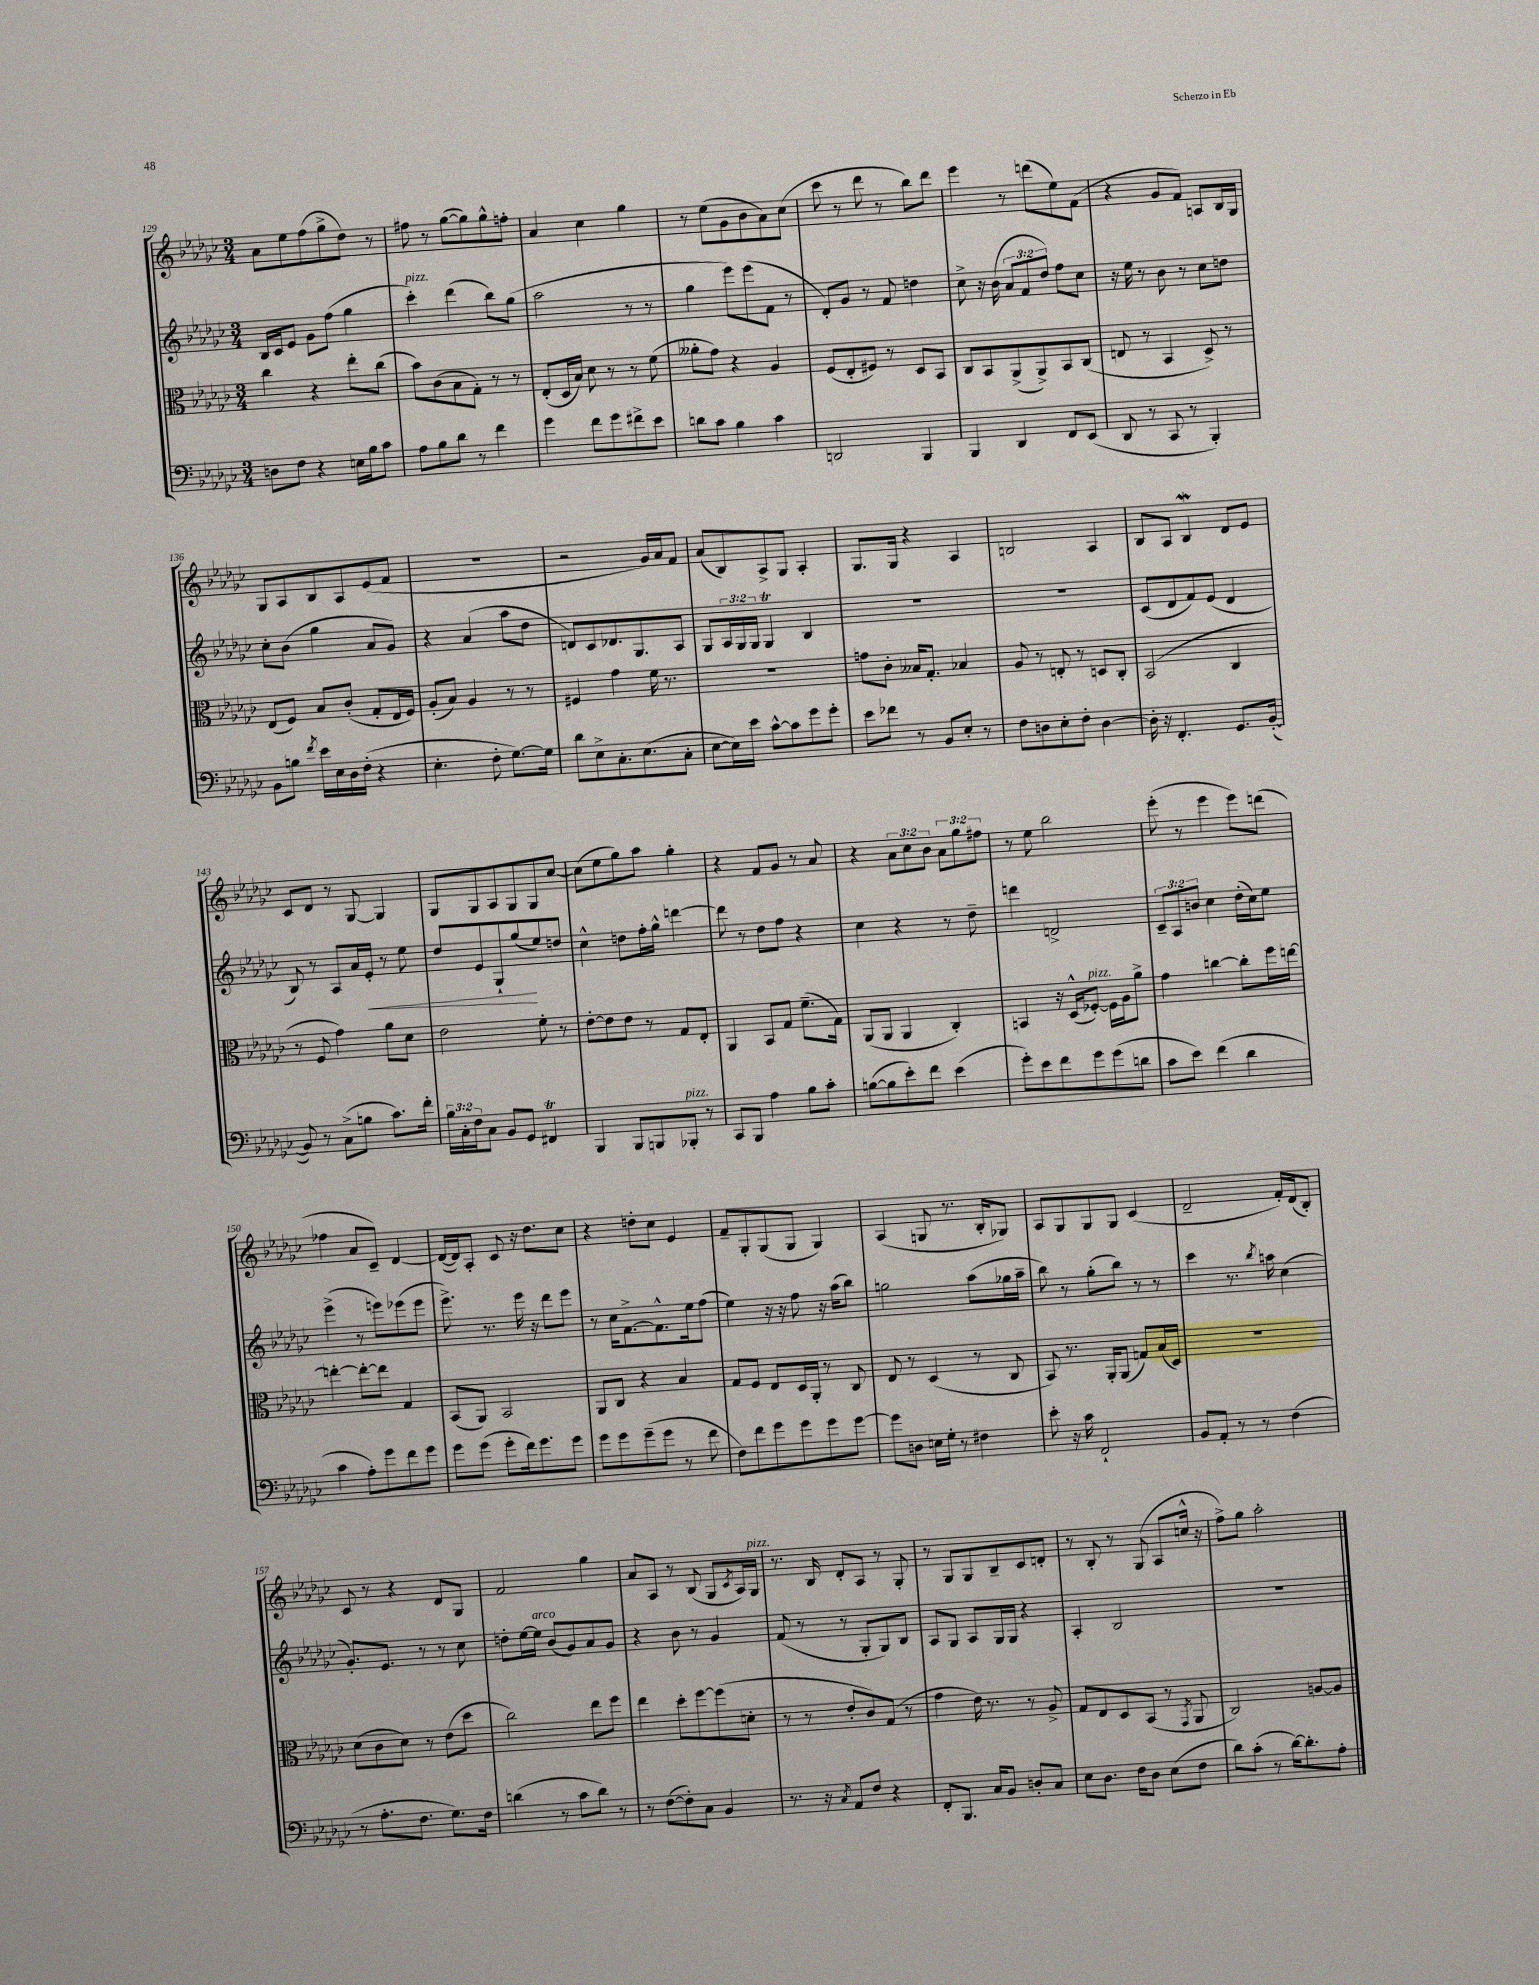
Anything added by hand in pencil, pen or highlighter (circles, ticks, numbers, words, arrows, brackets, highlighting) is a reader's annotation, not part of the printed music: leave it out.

**kern	**kern	**kern	**dynam	**kern
*part4	*part3	*part2	*part2	*part1
*staff4	*staff3	*staff2	*staff2	*staff1
*clefF4	*clefC3	*clefG2	*	*clefG2
*k[b-e-a-d-g-c-]	*k[b-e-a-d-g-c-]	*k[b-e-a-d-g-c-]	*	*k[b-e-a-d-g-c-]
*M3/4	*M3/4	*M3/4	*	*M3/4
=129	=129	=129	=129	=129
8Dn\L	4cc-\	16B-/LL	.	8a-\L
.	.	16c-/J	.	.
8F\J	.	8e-/J	.	8ee-\
4r	4r	8g-\L	.	(8ff\
.	.	(8ff\J	.	8gg-^\
16En\LL	8ee-'\L	4gg-\	.	8dd-\J)
16B-\J	.	.	.	.
8c-\J	(8cc-\J	.	.	8r
=130	=130	=130	=130	=130
!	!	!LO:TX:a:i:t=pizz.	!	!
8A-\L	8b-\L)	4ccc-'\)	.	8ff#X\
8B-\	(8c-\	.	.	8r
8d-\J	8B-\	(4ddd-\	.	([8gg-\L
8r	8G-'\J)	.	.	8gg-\])
4f\	8r	8bb-\L)	.	8gg-^^\
.	8r	(8gg-\J	.	8ffn'\J
=131	=131	=131	=131	=131
4g-\	(8E-'/L	2aa-\	.	4a-/
.	16D-/L	.	.	.
.	16B-/JJ)	.	.	.
8f\L	8d-\	.	.	4cc-\
8g-\	8r	.	.	.
8f#X^\	8r	8r	.	4gg-\
8e-\J	(8f\	8r	.	.
=132	=132	=132	=132	=132
8dn\L	8a--X'\L	4gg-\	.	8r
8c-\J	8g-\J)	.	.	(8ee-\L
4B-\	4r	8eee-\L)	.	8g-\
.	.	(8eee-\	.	8b-\
4c-\	4A-/	8f\J	.	8a-\)
.	.	8r	.	(8cc-\J
=133	=133	=133	=133	=133
2DDn/	(8F/L	8d-'/L)	.	8ccc-\
.	8E-'/	8g-/J	.	8r
.	8F#X/J)	8r	.	8ddd-\
.	8r	8f/	.	8r
4BBB-/	8D-/L	4ddn\	.	8bb-\L)
.	8BB-/J	.	.	8ddd-\J
=134	=134	=134	=134	=134
4BBB-/	8C-/L	8cc-^\	.	4eee-\
.	8BB-/	16r	.	.
.	.	(16b-\	.	.
4DD-/	(8AA-^/	12a-/L	.	8r
.	.	12f/	.	.
.	8AA-^/)	.	.	(8dddn\L
.	.	12dd-/J)	.	.
8FF/L	8BB-/	8ff\L	.	8ee-\)
(8EE-/J	(8C-/J	8cc-\J	.	(8f\J
=135	=135	=135	=135	=135
8DD-/	8En/	16r	.	4r
.	.	16ee-\	.	.
8r	8r	8r	.	.
8CC-/	4BB-/	8b-\	.	8g-/L
8r	.	8r	.	8f/J)
4BBB-'/)	8D-^/)	8cc-\L	.	8An/L
.	8r	8ddn\J	.	16B-/L
.	.	.	.	16G-/JJ
!!LO:LB:g=z
=136	=136	=136	=136	=136
8BB-\L	(8E-/L	8cc-'\L	.	8G-/L
8Bn\J	8F/J)	(8b-\J	.	8A-/
8qf/	.	.	.	.
16e-\LL	8B-/L	4gg-\	.	8B-/
16E-\	.	.	.	.
16D-\	(8c-'/J	.	.	8A-/
(16F'\JJ	.	.	.	.
4r	8G-'/L	8a-/L	.	(8e-/
.	16E-/L	8g-/J)	.	8f/J
.	16F/JJ)	.	.	.
=137	=137	=137	=137	=137
4.E-'\	(8A-'/L	4r	.	2.r
.	8B-/J)	.	.	.
.	4A-/	(4a-/	.	.
8F'\	.	.	.	.
[8.G-\L)	8r	8aa-\L	.	.
.	8r	8dd-\J	.	.
16G-\Jk]	.	.	.	.
=138	=138	=138	=138	=138
8d-\L	4F#X/	8dn/L)	.	2r
8E-^\	.	8c-/	.	.
8.C-'\	4g-\	8.d-X/	.	.
(8.E-\	.	8.G-/	.	.
.	16f\	.	.	16g-/LL)
.	8.r	.	.	16a-/J
8C-'\J	.	8A-/J	.	8f/J
=139	=139	=139	=139	=139
[8E-\L	2.r	8G-/L	.	(8a-/L
16E-\L])	.	24A-/L	.	8B-/)
.	.	24G-/	.	.
16e-\JJ	.	.	.	.
.	.	24G-/JJ	.	.
[8c-^^\L	.	4G-T/	.	8A-^/
8c-\]	.	.	.	8G-/J
8g-\	.	4B-/	.	4A-'/
8g-'\J	.	.	.	.
=140	=140	=140	=140	=140
8e-\L	8gn\L	2.r	.	8.G-/L
8f-X\J	8c-'\J	.	.	.
.	.	.	.	16G-/Jk
8r	16B--X/KL	.	.	4r
.	8.G-'/J	.	.	.
8BB-/L	.	.	.	.
8E-'/J	4B-X/	.	.	4A-/
8r	.	.	.	.
=141	=141	=141	=141	=141
8F\L	8A-/	2.r	.	2Bn/
8Dn\	8r	.	.	.
8E-'\	8En'/	.	.	.
8F'\J	8r	.	.	.
[4D\	8Dn/L	.	.	4A-/
.	8C-'/J	.	.	.
=142	=142	=142	=142	=142
16D'\]	(2BB-/	(8c-/L	.	8B-/L
16r	.	.	.	.
4.FF'/	.	8d-/	.	8A-/J
.	.	8f/)	.	4B-W/
.	.	(8e-/J	.	.
8.GG-/L	4C-/	4d-/	.	8d-/L
.	.	.	.	8e-/J
([16BB-'/Jk	.	.	.	.
!!LO:LB:g=z
=143	=143	=143	=143	=143
8BB-/])	8r	8B-/)	.	8c-/L
8r	8F/	8r	.	8d-/J
(8C-^\L	4g-\)	8A-/L	.	8r
8Bn\J	.	16a-/L	.	[8G-/
!	!	!	!LO:HP:b	!
.	.	16e-'/JJ	<	.
8.c-\L)	8a-\L	8r	.	4G-/]
.	8d-\J	8ee-\	.	.
16f'\Jk	.	.	.	.
=144	=144	=144	=144	=144
24B-\LL	2e-\	8dd-/L	.	8G-/L
24C-'\	.	.	.	.
24F\J	.	.	.	.
8C-\J	.	8e-/	.	8G-/
8BB-/L	.	8G-`/	.	8A-/
8GG-/J	.	(8gg-/	.	8G-/
4FF#Xt/	8f'\	8ee-/)	[	8G-/
.	8r	8ddn/J	.	[8cc-/J
=145	=145	=145	=145	=145
4BBB-/	[8e-'\L	4cc-^^\	.	(8cc-\L]
.	8e-\]	.	.	8ee-\
8BBB-/L	8e-\J	8ddn\L	.	8gg-\)
8BBBn/	8r	16ff'\L	.	8aa-\J
.	.	16gg-^^\JJ	.	.
!LO:TX:a:i:t=pizz.	!	!	!	!
8BBB-X'/J	8G-/L	[4dddn\	.	4gg-'\
8r	8E-'/J	.	.	.
=146	=146	=146	=146	=146
8CC-/L	4AA-/	8ddd\]	.	4r
8BBB-/J	.	8r	.	.
4A-\	8BB-/L	8dd-\L	.	8f/L
.	8G-/J	8ff\J	.	8g-/J
8B-\L	(8.f~\L	4r	.	8r
8c-'\J	.	.	.	8a-/
.	16G-\Jk)	.	.	.
=147	=147	=147	=147	=147
([8Bn\L	(8AA-/L	4cc-\	.	4r
8B\]	8AA-/J	.	.	.
8e-'\)	4AA-/	4r	.	12a-\L
.	.	.	.	12cc-\
8f\J	.	.	.	.
.	.	.	.	12b-\J
(4e-\	4C-'/)	8r	.	12a-\L
.	.	.	.	12gg-\
.	.	8dd-~\	.	.
.	.	.	.	12ff#X\J
=148	=148	=148	=148	=148
8g-'\L)	4BBn/	4dddn\	.	8r
8e-\	.	.	.	8ee-\
8f\	16r	2dn^/	.	2bb-\
.	(16D-^^/KL	.	.	.
!	!LO:TX:a:i:t=pizz.	!	!	!
8g-\	[8F-X'/J)	.	.	.
(8g-\	16F-\LL]	.	.	.
.	16A-\J	.	.	.
8dn\J	8a-^\J	.	.	.
=149	=149	=149	=149	=149
8c-\L	4g-\	12c-~/L	.	(8eee-'\
.	.	12A-/	.	.
8e-\J)	.	.	.	8r
.	.	12bn/J	.	.
(4f\	[4ccn\	4cc-\	.	4eee-\
4d-\	8cc'\L]	(16dd-'\LL	.	8eee-\L)
.	.	16cc-\J)	.	.
.	16ff\L	8ee-\J	.	(8dddn\J
.	[16een\JJ	.	.	.
!!LO:LB:g=z
=150	=150	=150	=150	=150
4c-\	4een'\_	(4eee-^\	.	4ff-X\
8A-'\L)	8ee'\L_	8r	.	8a-/L
8g-\	8ee\J]	8eeen\L)	.	8c-~/J)
8f\	4G-/	(8eee-X\	.	[4d-/
8g-\J	.	8eee-\J	.	.
=151	=151	=151	=151	=151
8g-\L	(8BB-/L	8.eee-^\)	.	(16d-/LL_
.	.	.	.	16d-/J])
(8g-\J	8AA-/J)	.	.	8A-'/J
.	.	8.r	.	.
8g-'\L	2BB-/	.	.	8c-/
16f\k)	.	16eee-\	.	16r
8.g-\	.	16r	.	8.dd-\L
.	.	8ddd-\L	.	.
8g-\J	.	8eee-\J	.	8cc-\J
=152	=152	=152	=152	=152
8g-\L	8AA-/L	8r	.	4r
8g-\	8C-/J	16cc-\KL	.	.
.	.	[8.f^\	.	.
(8g-~\	4r	.	.	8ddn'\L
8g-\J	.	8.f^^\]	.	8cc-\J
8r	4B-/	.	.	4e-/
.	.	16ee-\k	.	.
8f\	.	(8ff\J	.	.
=153	=153	=153	=153	=153
8F\L)	8G-/L	4ee-\)	.	8f~/L
8f\	8F/J	.	.	8G-'/
8g-\	8E-/L	16r	.	(8G-/
.	.	16r	.	.
8g-\	16D-/L	8ff\	.	8G-/J
.	16AA-'/JJ	.	.	.
8g-\	8r	16r	.	4G-/)
.	.	(16aa-\KL	.	.
[8g-\J	8C-/	8bb-\J)	.	.
=154	=154	=154	=154	=154
8g-\L]	8E-/	2ggn\	.	(4A-/
8Dn\J	8r	.	.	.
16En\LL	(4D-/	.	.	8Gn/
16G-'\JJ	.	.	.	.
8r	.	.	.	8.r
4F#X\	8r	(8aa-\L	.	.
.	.	.	.	16B-'/KL
.	8C-/	16gg-X\L	.	8G-X/J)
.	.	16aa-~\JJ	.	.
=155	=155	=155	=155	=155
8e-'\	8BB-/)	8bb-\)	.	8A-/L
16r	8.r	8r	.	8G-/
16c-\	.	.	.	.
2FF`/	.	(8gg-'\L	.	8G-/
.	16AA-'/KL	.	.	.
.	(8AA-/J	8bb-\J)	.	8G-/J
.	8Gn/L)	8r	.	(4c-/
.	(16B-/L	8r	.	.
.	16D-/JJ)	.	.	.
=156	=156	=156	=156	=156
8BB-/L	2.r	4ccc-\	.	2d-~/
8AA-'/J	.	.	.	.
8r	.	8.r	.	.
8r	.	.	.	.
.	.	8qbb-/	.	.
.	.	16aan\	.	.
(4F\	.	(4cc-\	.	16f'/LL)
.	.	.	.	(16d-/J
.	.	.	.	8B-'/J)
!!LO:LB:g=z
=157	=157	=157	=157	=157
8r	(8d-\L	8.g-'/L)	.	8c-/
8.A-'\L	8c-\	.	.	8r
.	.	8.e-/J	.	.
.	8d-\J)	.	.	4r
8.F\J	.	.	.	.
.	8r	8r	.	.
8.G-\L)	(8e-\L	8r	.	8d-/L
.	8dd-\J	8cc-\	.	8G-/J
16F\Jk	.	.	.	.
=158	=158	=158	=158	=158
(4dn\	2cc-\)	8ddn'\L	.	2f/
.	.	[16ee-\L	.	.
!	!	!LO:TX:a:i:t=arco	!	!
.	.	16ee-\JJ]	.	.
8r	.	(8b-/L	.	.
8c-\L	.	8g-/)	.	.
8d\J)	8ee-\L	8a-/	.	4gg-\
8r	8ff\J	8g-/J	.	.
=159	=159	=159	=159	=159
8r	4ee-\	4r	.	8a-/L
([8F\L	.	.	.	8A-/J
8F'\])	8dd-'\L	8b-\	.	8r
8C-\J	[8ff\	8r	.	(8B-/
4BB-/	(8ff\]	4g-/	.	8G-/L
.	.	.	.	8qc-/
.	8dn'\J	.	.	16A-/L)
!	!	!	!	!LO:TX:a:i:t=pizz.
.	.	.	.	16G-/JJ
=160	=160	=160	=160	=160
8.r	8r	(8f/	.	8.r
.	8r	8r	.	.
16r	.	.	.	16B-/
8qC-/	.	.	.	.
8AA-/L	8e-'/L	8r	.	8d-'/L
8F/J	8c-/)	8G-'/L	.	8A-/J
4r	(8G-/J	8G-/)	.	8r
.	8r	8B-/J	.	8G-'/
=161	=161	=161	=161	=161
8FF'/L	4g-\	8A-/L	.	8r
8.BBB-/J	.	8G-/J	.	8G-/L
.	16e-\)	8A-/L	.	8G-/
16C-/KL	8.r	.	.	.
8BB-/J	.	16G-/L	.	8B-~/
.	.	16G-/JJ	.	.
8Dn'/L	8r	4r	.	8c-/
8C-/J	8A-^/	.	.	8dn'/J
=162	=162	=162	=162	=162
8E-\L	8G-/L	4A-'/	.	8r
8.D-\J	8E-/	.	.	8B-'/
.	8D-/	2B-/	.	8r
16F\KL	.	.	.	.
8D-\J	(8BB-/J	.	.	(8G-/
(8E-\L	8r	.	.	8A-/L
.	8qGG-/	.	.	.
8F\J	8AA-/	.	.	16ccn^^/Jk
.	.	.	.	16r
=163	=163	=163	=163	=163
8d-\L)	2C-/)	2.r	.	8ff^\L)
(8c-'\J	.	.	.	8gg-\J
8r	.	.	.	2aa-'\
[16d-\KL)	.	.	.	.
8.d-'\]	.	.	.	.
.	[8An/L	.	.	.
8A-'\J	8A/J]	.	.	.
==	==	==	==	==
*-	*-	*-	*-	*-
